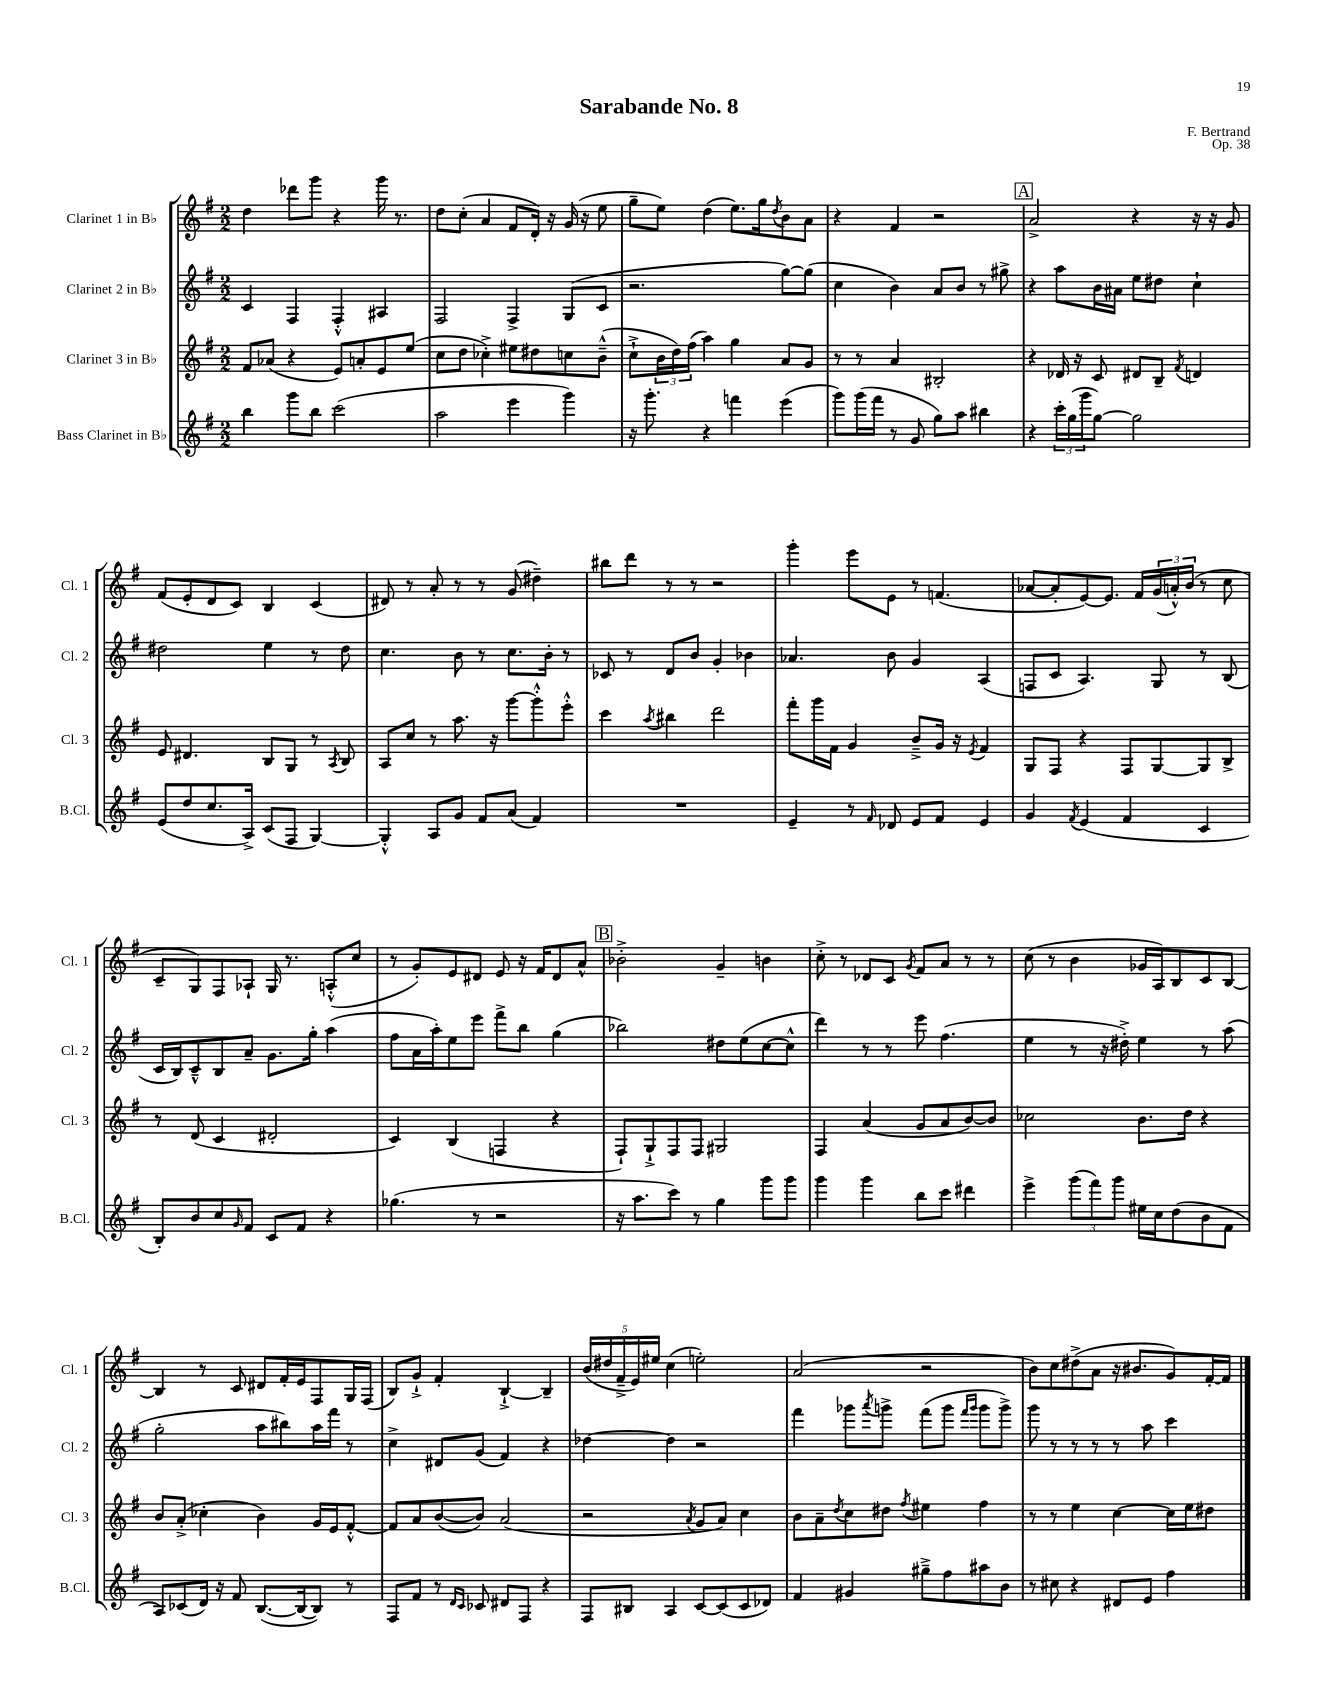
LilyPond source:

\header { title = "Sarabande No. 8" composer = "F. Bertrand" opus = "Op. 38" }
<<
\new StaffGroup <<
\new Staff = "s0" \with { instrumentName = "Clarinet 1 in Bb" shortInstrumentName = "Cl. 1" } {
    \clef treble \key g \major \numericTimeSignature \time 2/2
    d''4 des'''8 g'''8 r4 g'''16 r8. |
    d''8 c''8-.( a'4 fis'8 d'16-.) r16 g'16( r16 e''8 |
    g''8-- e''8) d''4( e''8.) g''16 \acciaccatura { d''8 } b'8 a'8 |
    r4 fis'4 r2 |
    \mark \markup { \box "A" } a'2-> r4 r16 r16 g'8 |
    fis'8( e'8-. d'8 c'8) b4 c'4( |
    dis'8) r8 a'8-. r8 r8 g'8( dis''4--) |
    bis''8 d'''8 r8 r8 r2 |
    g'''4-. e'''8 e'8 r8 f'4.( |
    aes'8~ aes'8-. e'8~) e'8. fis'16 \tuplet 3/2 { g'16( a'16-.-^) b'16( } r8 c''8 |
    c'8-- g8) fis8 aes8-! g16 r8. a8-.-^( c''8 |
    r8 g'8-.) e'8 dis'8 e'8 r16 fis'16 dis'8 a'8-^ |
    \mark \markup { \box "B" } bes'2-.-> g'4-- b'4 |
    c''8-.-> r8 des'8 c'8 \acciaccatura { g'8 } fis'8 a'8 r8 r8 |
    c''8( r8 b'4 ges'16 a16) b8 c'8 b8~ |
    b4 r8 c'8 dis'8 fis'16-. e'16 fis8 g16 fis16( |
    b8) g'8-!-> fis'4-. b4~-!-> b4-- |
    \tuplet 5/4 { b'16( dis''16 fis'16---> e'16) eis''16 } c''4( e''2-.) |
    a'2( r2 |
    b'8) c''8 dis''8->( a'8 r16 bis'8. g'8) fis'16~-. fis'16 \bar "|." |
}
\new Staff = "s1" \with { instrumentName = "Clarinet 2 in Bb" shortInstrumentName = "Cl. 2" } {
    \clef treble \key g \major \numericTimeSignature \time 2/2
    c'4 fis4 fis4-.-^ ais4 |
    fis2 fis4-> g8( c'8 |
    r2. g''8~) g''8( |
    c''4 b'4) a'8 b'8 r8 gis''8-> |
    \mark \markup { \box "A" } r4 a''8 b'16 ais'16 e''8 dis''8 c''4-! |
    dis''2 e''4 r8 dis''8 |
    c''4. b'8 r8 c''8. b'16-. r8 |
    ces'8 r8 d'8 b'8 g'4-. bes'4 |
    aes'4. b'8 g'4 a4( |
    f8 c'8 a4.) g8 r8 b8( |
    c'16 b16) c'8---^ b8 a'8-- g'8. g''16-. a''4( |
    fis''8 a'16 a''16-.) e''8 e'''8 fis'''8-> b''8 g''4( |
    \mark \markup { \box "B" } bes''2) dis''8 e''8( c''8~ c''8-^ |
    d'''4) r8 r8 e'''8 fis''4.( |
    e''4 r8 r16 dis''16-.->) e''4 r8 a''8( |
    g''2-. a''8 bis''8) a''16 fis'''16 r8 |
    c''4-> dis'8 g'8( fis'4) r4 |
    des''4~ des''4 r2 |
    fis'''4 ges'''8 \acciaccatura { a'''8 } g'''8-> fis'''8( g'''8 \grace { fis'''16 g'''16 } g'''8 g'''8->) |
    g'''8 r8 r8 r8 r8 a''8 c'''4 \bar "|." |
}
\new Staff = "s2" \with { instrumentName = "Clarinet 3 in Bb" shortInstrumentName = "Cl. 3" } {
    \clef treble \key g \major \numericTimeSignature \time 2/2
    fis'8 aes'8( r4 e'8) a'8-. e'8 e''8( |
    c''8 d''8 ces''4-.->) eis''8 dis''8 c''8 b'8---^( |
    c''8-!-> \tuplet 3/2 { b'16 d''16) fis''16( } a''4) g''4 a'8 g'8 |
    r8 r8 a'4 bis2-. |
    \mark \markup { \box "A" } r4 des'16 r16 c'8 dis'8 b8-- \acciaccatura { fis'8 } d'4 |
    e'8 dis'4. b8 g8 r8 \acciaccatura { a8 } b8 |
    a8 c''8 r8 a''8. r16 g'''8~ g'''8-.-^ e'''8-.-^ |
    c'''4 \acciaccatura { a''8 } bis''4 d'''2 |
    fis'''8-. g'''16 fis'16 g'4 b'8---> g'16 r16 \acciaccatura { e'8 } fis'4 |
    g8 fis8 r4 fis8 g8~ g8 b8-> |
    r8 d'8( c'4 dis'2-. |
    c'4) b4( f4 r4 |
    \mark \markup { \box "B" } fis8-!) g8-!-> fis8 fis8 gis2 |
    fis4 a'4( g'8 a'8 b'8~) b'8 |
    ces''2 b'8. d''16 r4 |
    b'8 a'8-.->( ces''4-. b'4) g'16 e'16 fis'8~-.-^ |
    fis'8 a'8 b'8~( b'8) a'2( |
    r2 \acciaccatura { a'8 } g'8 a'8) c''4 |
    b'8 a'8-- \acciaccatura { d''8 } c''8 dis''8 \acciaccatura { fis''8 } eis''4 fis''4 |
    r8 r8 e''4 c''4~ c''16 e''16 dis''8 \bar "|." |
}
\new Staff = "s3" \with { instrumentName = "Bass Clarinet in Bb" shortInstrumentName = "B.Cl." } {
    \clef treble \key g \major \numericTimeSignature \time 2/2
    b''4 g'''8 b''8 c'''2( |
    a''2 e'''4 g'''4) |
    r16 g'''8.-. r4 f'''4 e'''4( |
    g'''8) g'''16( fis'''16 r8 g'8 g''8) a''8 bis''4 |
    \mark \markup { \box "A" } r4 \tuplet 3/2 { c'''16-. g''16( g'''16 } g''8~) g''2 |
    e'8( d''8 c''8. a16->) c'8( fis8 g4~) |
    g4-.-^ a8 g'8 fis'8 a'8( fis'4) |
    R1 |
    e'4-- r8 \grace { fis'16 } des'8 e'8 fis'8 e'4 |
    g'4 \acciaccatura { fis'8 } e'4( fis'4 c'4 |
    b8-.) b'8 c''8 \grace { g'16 } fis'8 c'8 fis'8 r4 |
    ges''4.( r8 r2 |
    \mark \markup { \box "B" } r16 a''8. c'''8) r8 g''4 g'''8 g'''8 |
    g'''4 g'''4 b''8 c'''8 dis'''4 |
    e'''4-> \tuplet 3/2 { g'''8( fis'''8) g'''8 } eis''16 c''16 d''8( b'8 fis'8 |
    a8) ces'8( d'16) r16 fis'8 b8.~( b16~ b8) r8 |
    fis8 fis'8 r8 \grace { d'16 c'16 } ces'8 dis'8 fis8 r4 |
    fis8 bis8 a4 c'8~ c'8( c'8 des'8) |
    fis'4 gis'4 gis''8---> fis''8 ais''8 b'8 |
    r8 cis''8 r4 dis'8 e'8 fis''4 \bar "|." |
}
>>
>>
\layout { \context { \Score \remove "Bar_number_engraver" } }
